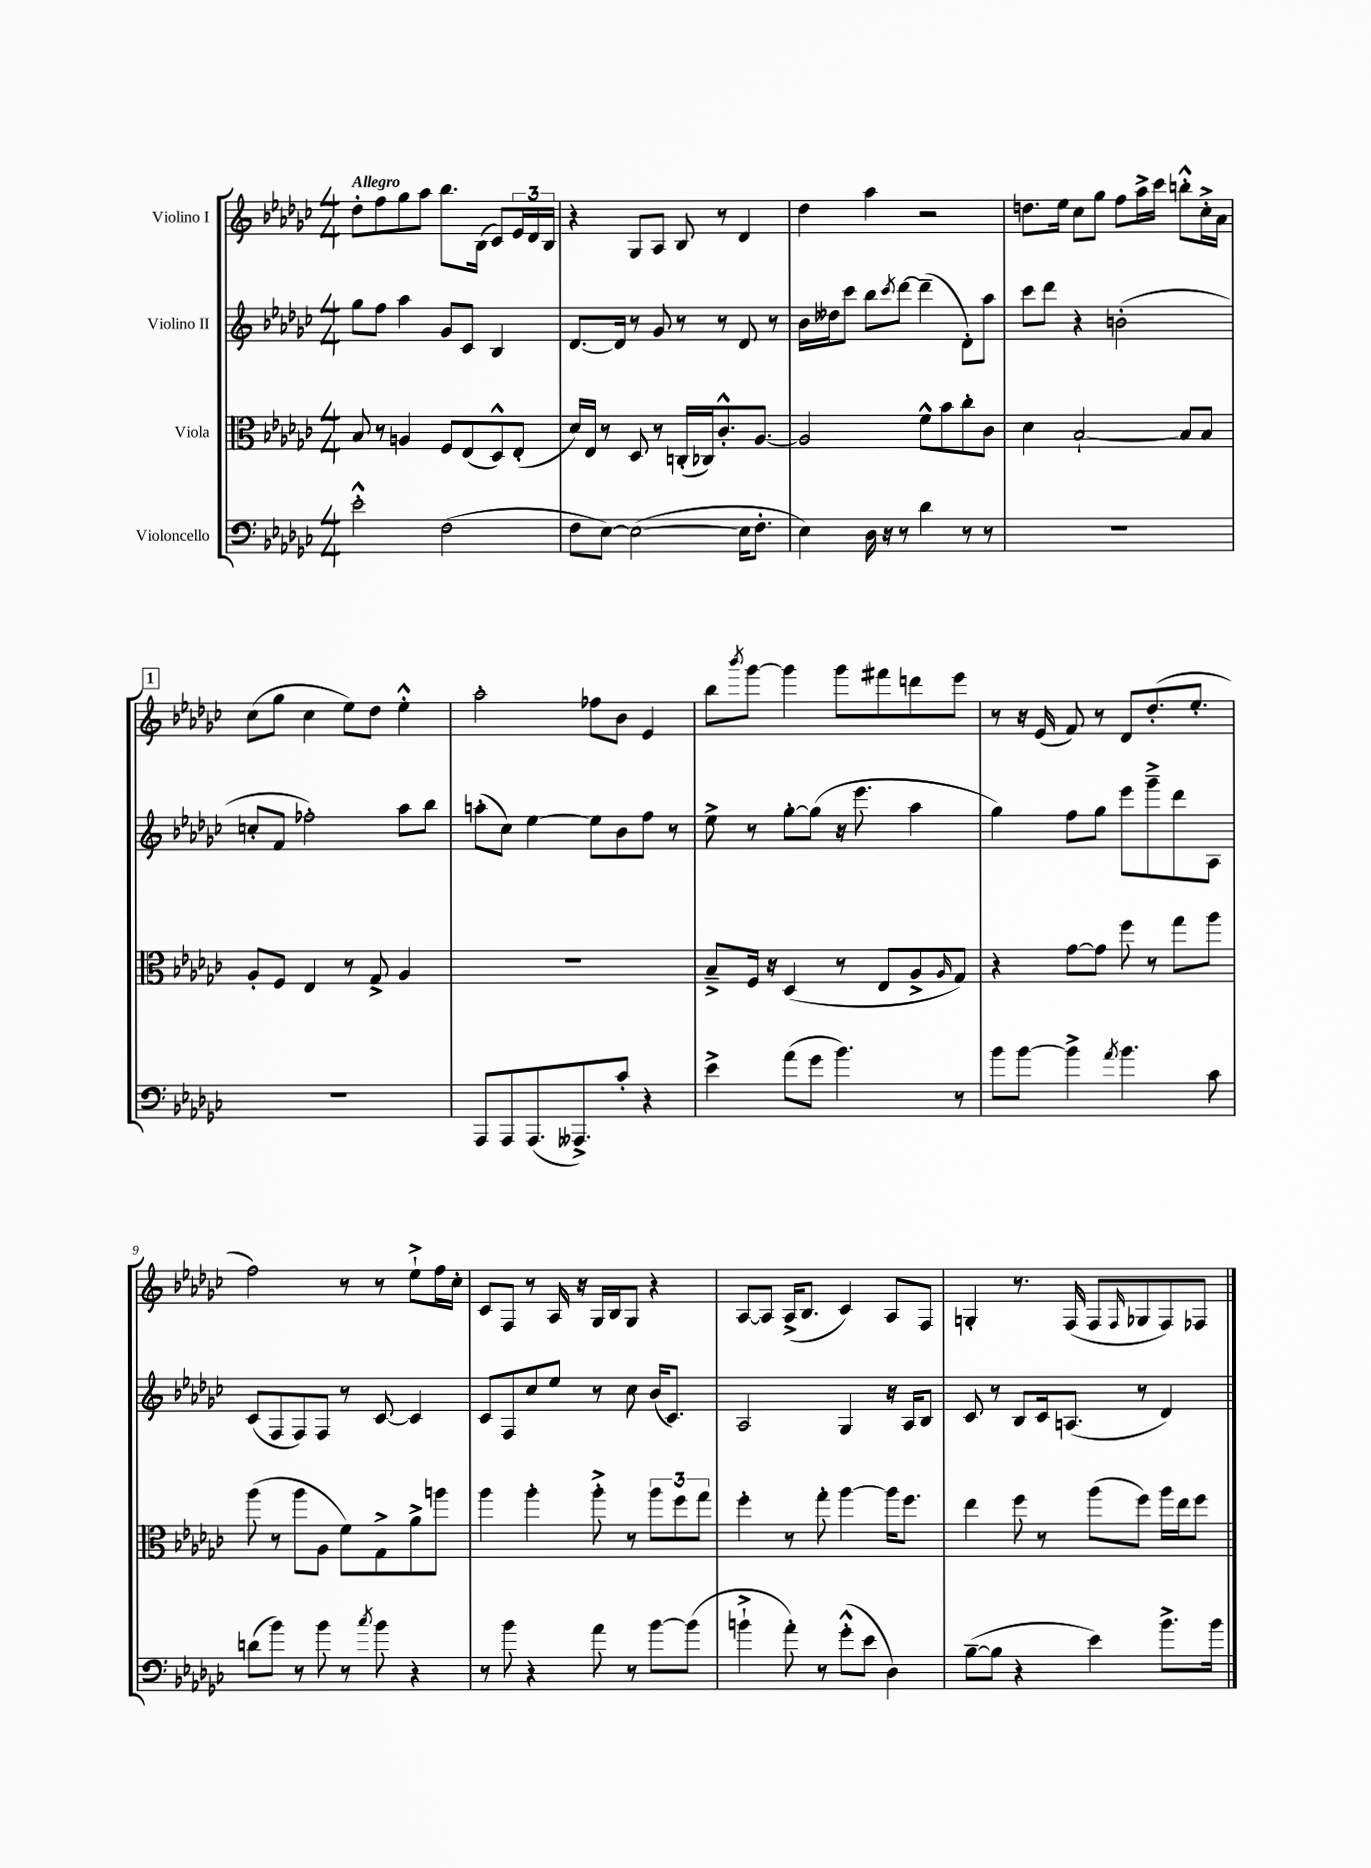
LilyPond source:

<<
\new StaffGroup <<
\new Staff = "s0" \with { instrumentName = "Violino I" } {
    \clef treble \key ges \major \numericTimeSignature \time 4/4 \tempo "Allegro"
    des''8-. f''8 ges''8 aes''8 bes''8. bes16( ces'8) \tuplet 3/2 { ees'16 des'16 bes16 } |
    r4 ges8 aes8 bes8 r8 des'4 |
    des''4 aes''4 r2 |
    d''8. ees''16 ces''8 ges''8 f''8 aes''16-> ces'''16 b''8-.-^ ces''16-.-> aes'16 |
    \mark \markup { \box "1" } ces''8( ges''8 ces''4 ees''8) des''8 ees''4-.-^ |
    aes''2-. fes''8 bes'8 ees'4 |
    bes''8 \acciaccatura { bes'''8 } ges'''8~ ges'''4 ges'''8 fis'''8 d'''8 ees'''8 |
    r8 r16 ees'16( f'8) r8 des'8 des''8.-.( ees''8.-. |
    f''2) r8 r8 ees''8-!-> f''16 ces''16-. |
    ces'8 f8 r8 aes16 r16 ges16 bes16 ges8 r4 |
    aes8~ aes8 aes16->( bes8. ces'4) aes8 f8 |
    g4-. r8. f16( f8 \grace { f16 } ges8 f8) fes8 \bar "|." |
}
\new Staff = "s1" \with { instrumentName = "Violino II" } {
    \clef treble \key ges \major \numericTimeSignature \time 4/4
    ges''8 f''8 aes''4 ges'8 ces'8 bes4 |
    des'8.~ des'16 r8 ges'8 r8 r8 des'8 r8 |
    bes'16 deses''16 ces'''8 bes''8 \acciaccatura { ces'''8 } des'''8~ des'''4--( des'8-.) aes''8 |
    ces'''8 des'''8 r4 b'2-.( |
    \mark \markup { \box "1" } c''8-. f'8 fes''2-.) aes''8 bes''8 |
    a''8-.( ces''8) ees''4~ ees''8 bes'8 f''8 r8 |
    ees''8-> r8 ges''8~-. ges''8( r16 ees'''8. aes''4 |
    ges''4) f''8 ges''8 ees'''8 ges'''8---> des'''8 aes8 |
    ces'8( f8 f8) f8 r8 ces'8~ ces'4 |
    ces'8 f8 ces''8 ees''8 r8 ces''8 bes'16( ces'8.) |
    aes2 ges4 r16 aes16 bes8 |
    ces'8 r8 bes8 ces'16 a8.( r8 des'4) \bar "|." |
}
\new Staff = "s2" \with { instrumentName = "Viola" } {
    \clef alto \key ges \major \numericTimeSignature \time 4/4
    bes8 r8 a4 f8 ees8( des8-^) ees8-.( |
    des'16) ees16 r8 des8 r8 c16-.( ces16) ces'8.-.-^ aes8.~ |
    aes2 f'8-^ bes'8 ces''8-. ces'8 |
    des'4 bes2~-! bes8 bes8 |
    \mark \markup { \box "1" } aes8-. f8 ees4 r8 ges8-> aes4 |
    R1 |
    bes8---> f16 r16 des4( r8 ees8 aes8-> \grace { aes16 } ges8) |
    r4 ges'8~ ges'8 f''8 r8 ges''8 aes''8 |
    aes''8( r8 aes''8 aes8 f'8) ges8-> aes'8-> a''8 |
    aes''4 aes''4-. aes''8-.-> r8 \tuplet 3/2 { aes''8 f''8 ges''8 } |
    f''4-. r8 ges''8-. aes''4~ aes''16 f''8. |
    ees''4 f''8 r8 aes''8( f''8) aes''16 ees''16 f''8 \bar "|." |
}
\new Staff = "s3" \with { instrumentName = "Violoncello" } {
    \clef bass \key ges \major \numericTimeSignature \time 4/4
    ees'2-.-^ f2( |
    f8 ees8~) ees2~( ees16 f8.-. |
    ees4) des16 r16 r8 des'4 r8 r8 |
    R1 |
    \mark \markup { \box "1" } R1 |
    aes,,8 aes,,8 aes,,8.( aeses,,8.->) ces'8-. r4 |
    ees'4-> aes'8( ges'8 bes'4.) r8 |
    bes'8 bes'8~ bes'4-> \acciaccatura { aes'8 } bes'4. ces'8 |
    d'8( bes'8) r8 bes'8 r8 \acciaccatura { ces''8 } bes'8 r4 |
    r8 bes'8 r4 aes'8 r8 bes'8~ bes'8( |
    b'4-!-> aes'8-.) r8 ges'8-.-^( ees'8 des4) |
    bes8~--( bes8 r4 ees'4) bes'8.-> bes'16 \bar "|." |
}
>>
>>
